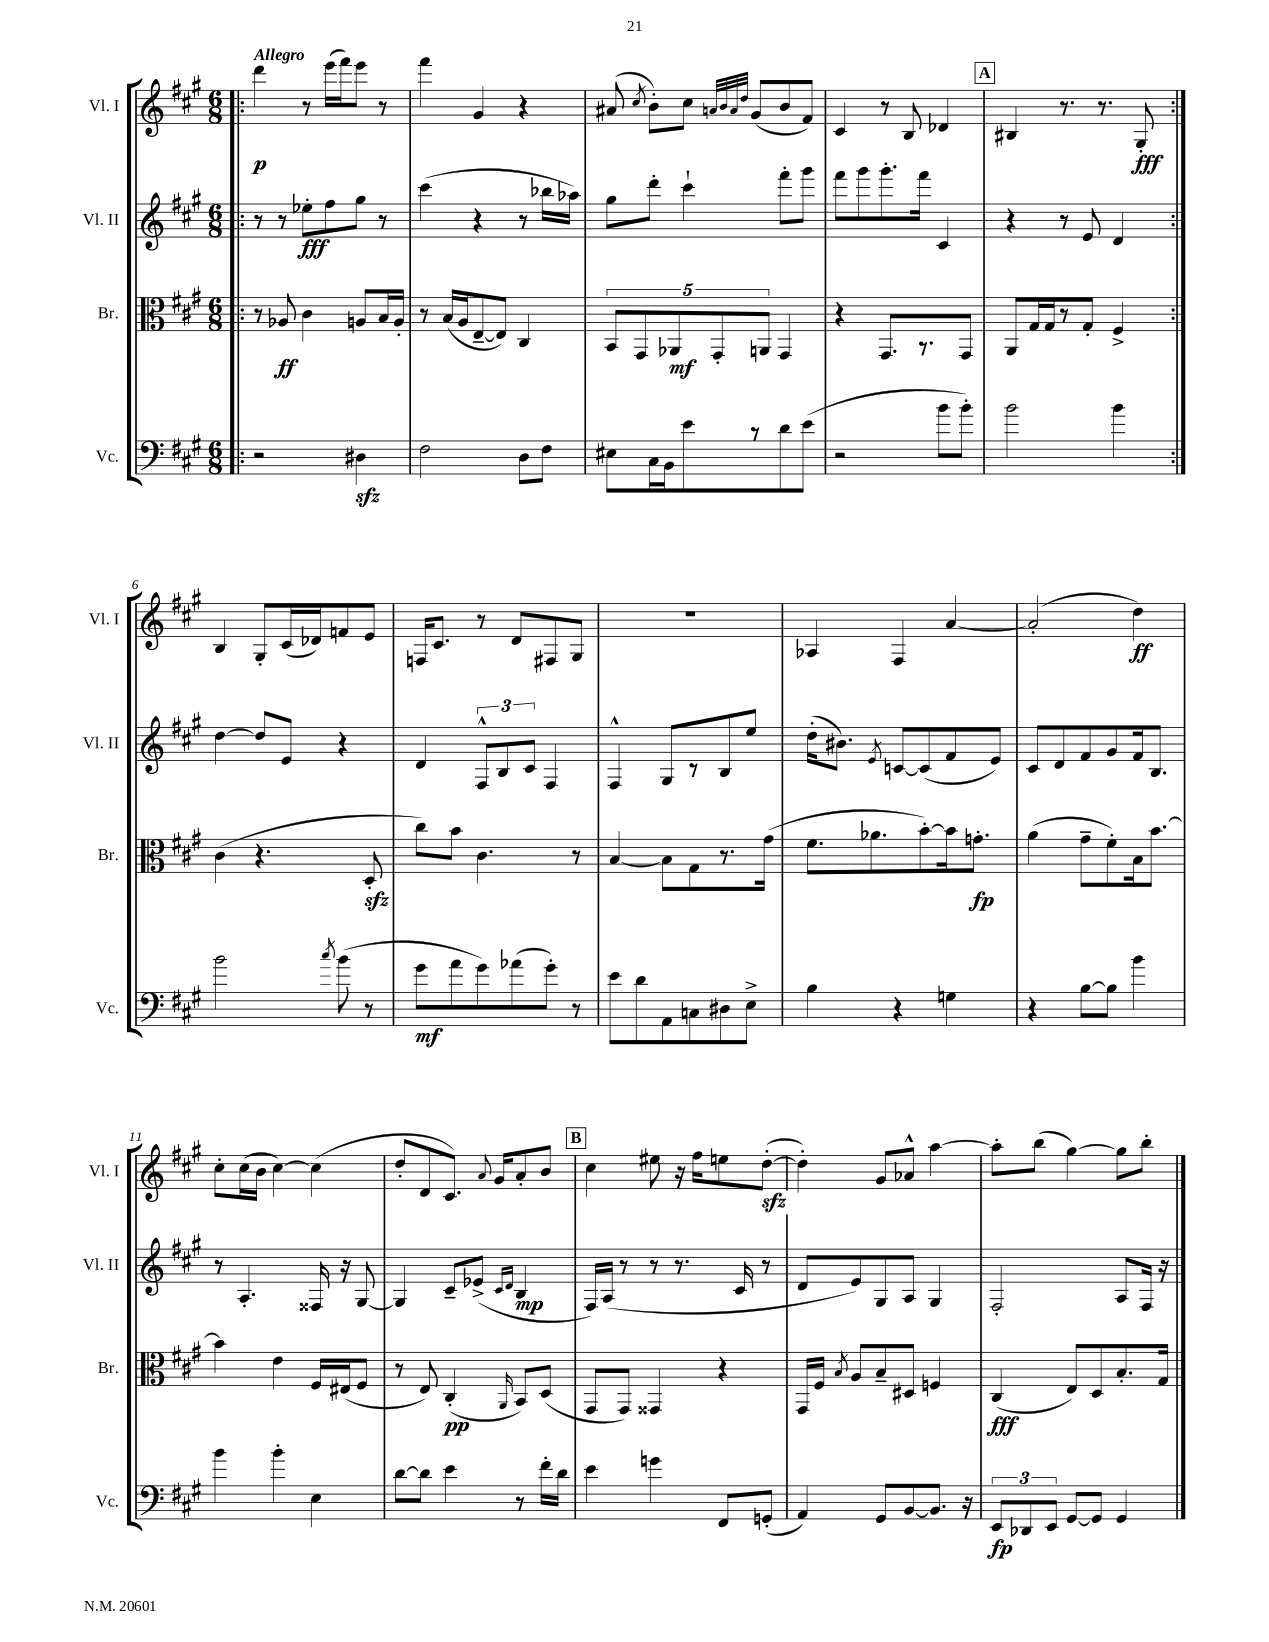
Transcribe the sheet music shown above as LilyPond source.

<<
\new StaffGroup <<
\new Staff = "s0" \with { instrumentName = "Vl. I" shortInstrumentName = "Vl. I" } {
    \clef treble \key a \major \numericTimeSignature \time 6/8 \tempo "Allegro"
    \autoBeamOff \repeat volta 2 { \bar ".|:" d'''4\p r8 e'''16[( fis'''16) e'''8] r8 |
    fis'''4 gis'4 r4 |
    ais'8( \acciaccatura { cis''8 } b'8[-.) cis''8] \grace { a'32[ b'32 a'32 d''32] } gis'8[( b'8 fis'8]) |
    cis'4 r8 b8 des'4 |
    \mark \markup { \box "A" } bis4 r8. r8. gis8-.\fff | }
    b4 gis8[-. cis'16( des'16) f'8 e'8] |
    f16[ cis'8.] r8 d'8[ fis8 gis8] |
    R2. |
    aes4 fis4 a'4~ |
    a'2-.( d''4\ff) |
    cis''8[-. cis''16( b'16] cis''4~) cis''4( |
    d''8[-. d'8 cis'8.]) \appoggiatura { a'8 } gis'16[ a'8-. b'8] |
    \mark \markup { \box "B" } cis''4 eis''8 r16 fis''16[ e''8 d''8]~-.\sfz( |
    d''4-.) gis'8[ aes'8]-^ a''4~ |
    a''8[-. b''8]( gis''4~) gis''8[ b''8]-. \bar "|." |
}
\new Staff = "s1" \with { instrumentName = "Vl. II" shortInstrumentName = "Vl. II" } {
    \clef treble \key a \major \numericTimeSignature \time 6/8
    \autoBeamOff \repeat volta 2 { \bar ".|:" r8 r8 ees''8[-.\fff fis''8 gis''8] r8 |
    cis'''4( r4 r8 bes''16[ aes''16]) |
    gis''8[ d'''8]-. cis'''4-! fis'''8[-. gis'''8] |
    fis'''8[ gis'''8 gis'''8.-. fis'''16] cis'4 |
    \mark \markup { \box "A" } r4 r8 e'8 d'4 | }
    d''4~ d''8[ e'8] r4 |
    d'4 \tuplet 3/2 { fis8[-^ b8 cis'8] } fis4 |
    fis4-^ gis8[ r8 b8 e''8] |
    d''16[-.( bis'8.]) \acciaccatura { e'8 } c'8[~ c'8( fis'8 e'8]) |
    cis'8[ d'8 fis'8 gis'8 fis'16 b8.] |
    r8 a4.-. fisis16 r16 gis8~ |
    gis4 cis'8[-- ees'8]->( \grace { cis'16[ d'16] } b4\mp |
    \mark \markup { \box "B" } fis16[) a16]( r8 r8 r8. cis'16 r8 |
    d'8[ e'8) gis8 a8] gis4 |
    fis2-. a8[ fis16] r16 \bar "|." |
}
\new Staff = "s2" \with { instrumentName = "Br." shortInstrumentName = "Br." } {
    \clef alto \key a \major \numericTimeSignature \time 6/8
    \autoBeamOff \repeat volta 2 { \bar ".|:" r8 aes8\ff cis'4 a8[ b16 a16]-. |
    r8 b16[( a16 e8~-- e8]) cis4 |
    \tuplet 5/4 { b,8[ gis,8 aes,8\mf gis,8-. a,8] } gis,4 |
    r4 gis,8.[ r8. gis,8] |
    \mark \markup { \box "A" } a,8[ gis16 gis16 r8 gis8]-. fis4-> | }
    cis'4( r4. d8-.\sfz |
    cis''8[) b'8] cis'4. r8 |
    b4~ b8[ gis8 r8. gis'16]( |
    fis'8.[ aes'8. b'8~-.) b'16 g'8.]-.\fp |
    a'4( gis'8[-- fis'8-.) b16 b'8.]~ |
    b'4 e'4 fis16[ eis16( fis8] |
    r8 e8) cis4-.\pp( \grace { a,16 } b,8[) d8]( |
    \mark \markup { \box "B" } gis,8[ gis,8]) gisis,4 r4 |
    gis,16[ fis16] \acciaccatura { b8 } a8[ b8-- dis8] f4 |
    cis4\fff( e8[) d8 b8.-. gis16] \bar "|." |
}
\new Staff = "s3" \with { instrumentName = "Vc." shortInstrumentName = "Vc." } {
    \clef bass \key a \major \numericTimeSignature \time 6/8
    \autoBeamOff \repeat volta 2 { \bar ".|:" r2 dis4\sfz |
    fis2 d8[ fis8] |
    eis8[ cis16 b,16 e'8 r8 d'8 e'8]( |
    r2 b'8[ b'8]-.) |
    \mark \markup { \box "A" } b'2 b'4 | }
    b'2 \acciaccatura { cis''8 } b'8( r8 |
    gis'8[\mf a'8 gis'8) aes'8( gis'8]-.) r8 |
    e'8[ d'8 a,8 c8 dis8 e8]-> |
    b4 r4 g4 |
    r4 b8[~ b8] b'4 |
    b'4 b'4-. e4 |
    d'8[~ d'8] e'4 r8 fis'16[-. d'16] |
    \mark \markup { \box "B" } e'4 g'4 fis,8[ g,8]-.( |
    a,4) gis,8[ b,8~ b,8.] r16 |
    \tuplet 3/2 { e,8[\fp des,8 e,8] } gis,8[~ gis,8] gis,4 \bar "|." |
}
>>
>>
